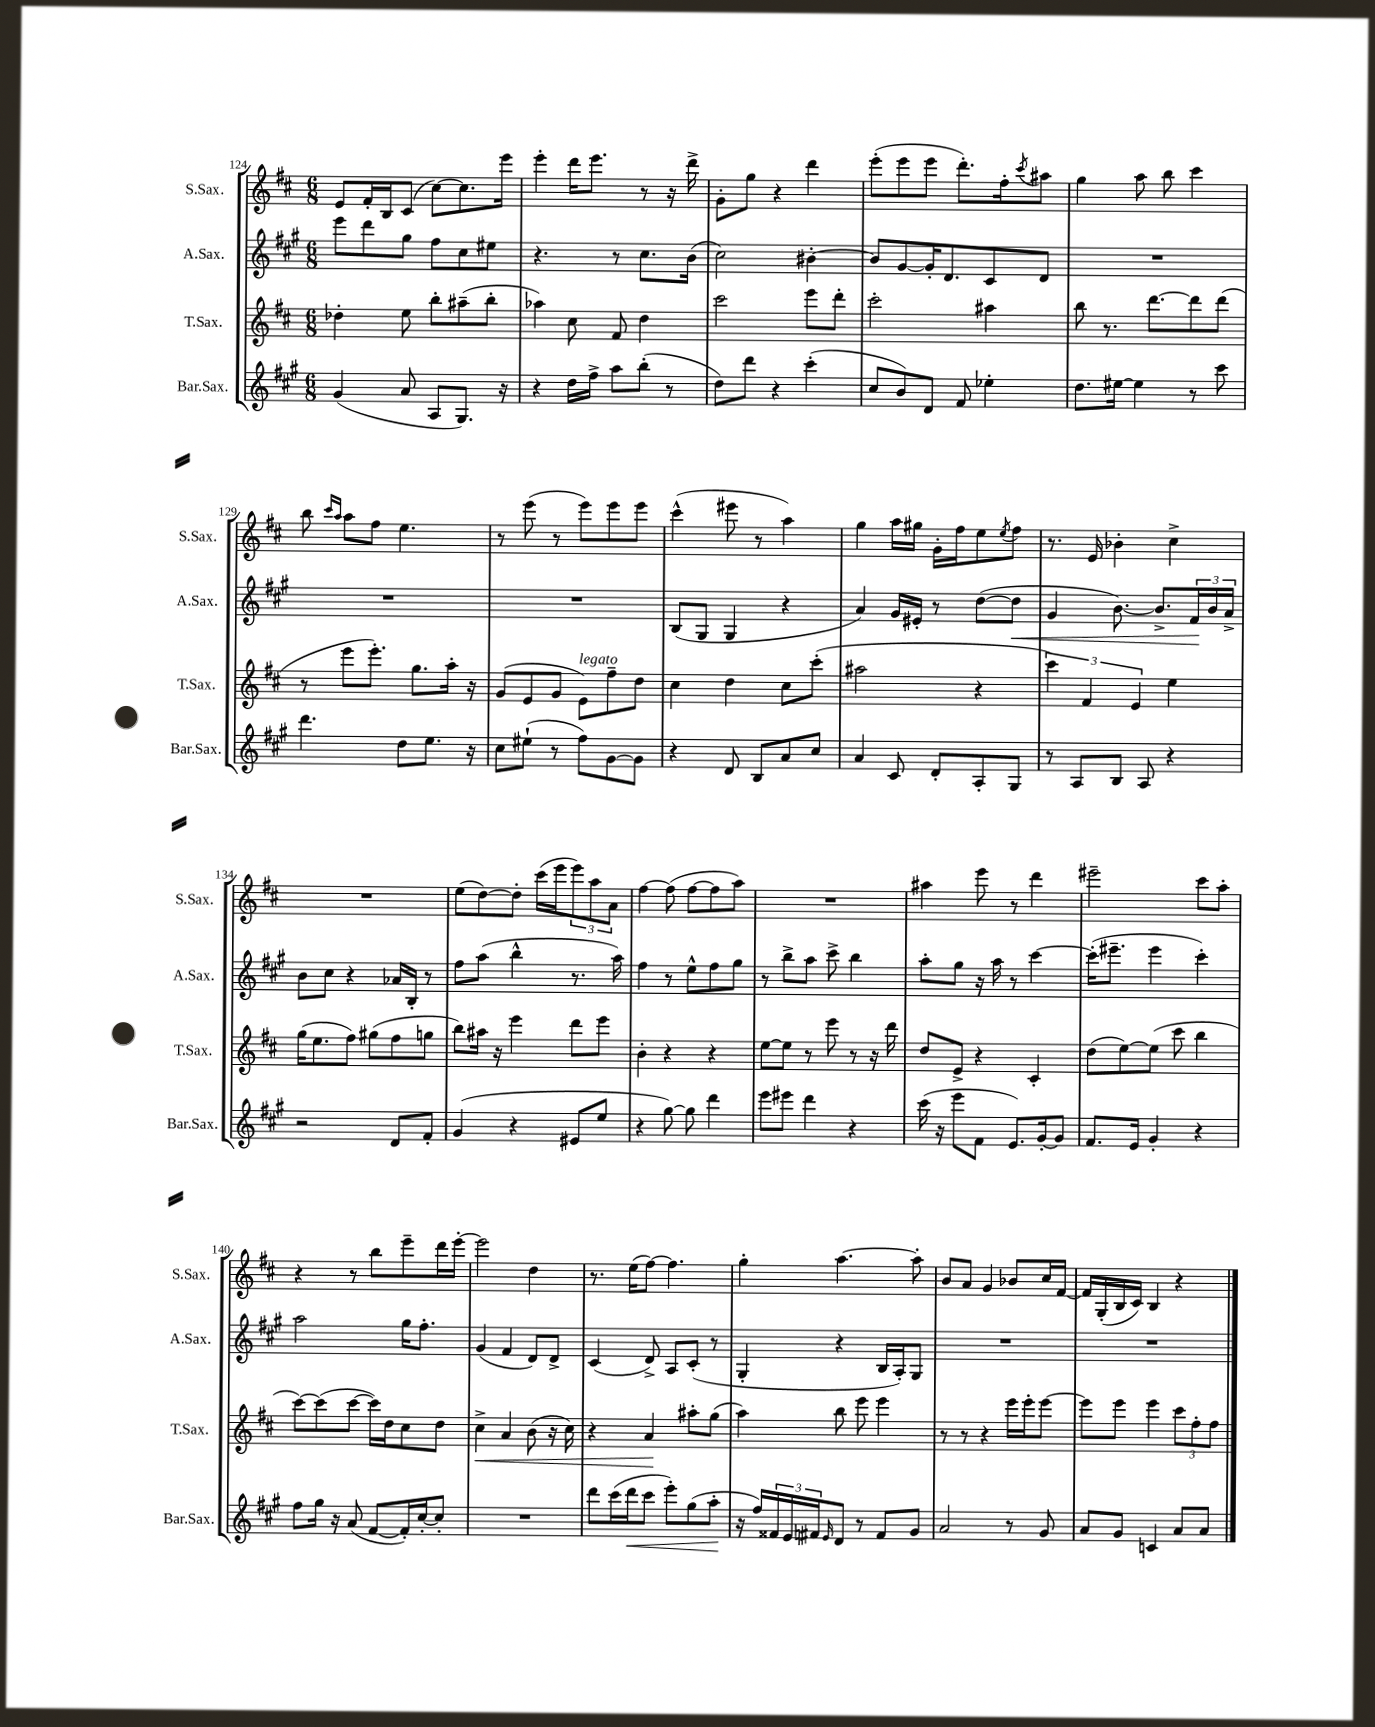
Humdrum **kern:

**kern	**kern	**kern	**kern
*staff4	*staff3	*staff2	*staff1
*clefG2	*clefG2	*clefG2	*clefG2
*k[f#c#g#]	*k[f#c#]	*k[f#c#g#]	*k[f#c#]
*M6/8	*M6/8	*M6/8	*M6/8
(4g#/	4dd-'\	8eee\L	8e/L
.	.	8ddd\	16f#'/L
.	.	.	16B/J
8a/	8ee\	8gg#\J	(8c#/J
8A/L	8bb'\L	8ff#\L	[8cc#\L)
8.G#/J)	(8aa#~\	8cc#\	8.cc#\]
.	8bb'\J	8ee#\J	.
16r	.	.	16eee\Jk
=	=	=	=
4r	4aa-\)	4.r	4eee'\
16dd\LL	8cc#\	.	16ddd\LK
16ff#^\JJ	.	.	8.eee\J
8aa\L	8f#/	8r	.
(8bb'\J	4dd\	8.cc#\L	8r
8r	.	.	16r
.	.	(16b\Jk	16ddd^\
=	=	=	=
8dd\L)	2ccc#\	2cc#\)	8g'\L
8ddd\J	.	.	8gg\J
4r	.	.	4r
(4ccc#'\	8eee\L	[4b#'\	4ddd\
.	8ddd'\J	.	.
=	=	=	=
8cc#/L	2ccc#'\	8b#/]L	(8eee'\L
8b/)	.	[8g#/	8eee\
8d/J	.	16g#'/]K	8eee\J
.	.	8.d/	.
8f#/	.	.	8.ddd'\L)
4ee-'\	4aa#\	8c#/	.
.	.	.	16ff#'\k
.	.	.	8qccc#/
.	.	8d/J	8aa#\J
=	=	=	=
8.dd\L	8bb\	2.r	4gg\
.	8.r	.	.
[16ee#\Jk	.	.	.
4ee#\]	.	.	8aa\
.	[8.ddd\L	.	.
.	.	.	8bb\
8r	8ddd\]	.	4ccc#\
8ccc#\	(8ddd\J	.	.
=	=	=	=
4.ddd\	8r	2.r	8bb\
.	.	.	16qqccc#/LL
.	.	.	16qqaa/JJ
.	8eee\L	.	8aa\L
.	8.eee'\J)	.	8ff#\J
8dd\L	.	.	4.ee\
.	8.gg\L	.	.
8.ee\J	.	.	.
.	16aa'\Jk	.	.
16r	16r	.	.
=	=	=	=
8cc#\L	(8g/L	2.r	8r
(8ee#`\J	8e/	.	(8eee\
8r	8g/J	.	8r
8ff#\L)	8e\L)	.	8eee\L)
[8g#\	8ff#~\	.	8eee\
8g#\]J	8dd\J	.	8eee\J
=	=	=	=
4r	4cc#\	(8B/L	(4ccc#^^\
.	.	8G#/J	.
8d/	4dd\	4G#/	8eee#\
8B/L	.	.	8r
8a/	8cc#\L	4r	4aa\)
8cc#/J	(8ccc#'\J	.	.
=	=	=	=
4a/	2aa#\	4a/)	4gg\
8c#/	.	16g#/LL	16aa\LL
.	.	16e#'/JJ	16gg#\JJ
8d'/L	.	8r	16g'\LL
.	.	.	16ff#\J
8A'/	4r	([8dd\L	8ee\
.	.	.	8qee/
8G#/J	.	8dd\]J	8ff#\J
=	=	=	=
8r	6ccc#\)	4g#/	8.r
8A/L	.	.	.
.	6f#/	.	.
.	.	.	16e/
8B/J	.	[8.b\)	4b-'\
.	6e/	.	.
8A/	.	.	.
.	.	8.b^/]L	.
4r	4ee\	.	4cc#^\
.	.	24f#/L	.
.	.	24b/	.
.	.	24a^/JJ	.
=	=	=	=
2r	(16gg\LK	8b\L	2.r
.	8.ee\	.	.
.	.	8cc#\J	.
.	8ff#\J)	4r	.
.	(8gg#\L	.	.
8d/L	8ff#\	16a-/LL	.
.	.	16B'/JJ	.
8f#'/J	8gg\J	8r	.
=	=	=	=
(4g#/	8bb\L)	8ff#\L	(8ee\L
.	16aa#\Jk	(8aa\J	[8dd\)
.	16r	.	.
4r	4eee\	4bb^^\	8dd'\]J
.	.	.	(16ccc#\LL
.	.	.	16eee\J
8e#/L	8ddd\L	8.r	12eee\)
.	.	.	12aa\
8ee/J	8eee\J	.	.
.	.	.	12a\J
.	.	16aa\)	.
=	=	=	=
4r	4b'\	4ff#\	[4ff#\
[8gg#\)	4r	8r	(8ff#\]
8gg#\]	.	8ee^^\L	[8ff#\L
4ddd\	4r	8ff#\	8ff#\]
.	.	8gg#\J	8aa\J)
=	=	=	=
8eee\L	[8ee\L	8r	2.r
8eee#\J	8ee\]J	8bb^\L	.
4ddd\	8r	8aa\J	.
.	8eee\	8ccc#^\	.
4r	8r	4bb\	.
.	16r	.	.
.	16ddd\	.	.
=	=	=	=
(16ccc#\	8dd/L	8aa'\L	4aa#\
16r	.	.	.
8eee\L	8e^/J	8gg#\J	.
8f#\J	4r	16r	8eee\
.	.	16aa\	.
8.e/L)	.	8r	8r
.	4c#'/	[4ccc#\	4ddd\
[16g#'/k	.	.	.
8g#/]J	.	.	.
=	=	=	=
8.f#/L	(8dd\L	(16ccc#'\]LK	2eee#~\
.	.	8.eee#~\J	.
.	[8ee\)	.	.
16e/Jk	.	.	.
4g#'/	(8ee\]J	4eee#\	.
.	8ccc#\	.	.
4r	4bb\	4ccc#'\)	8ccc#\L
.	.	.	8aa'\J
=	=	=	=
8ff#\L	[8ccc#\L)	2aa\	4r
16gg#\Jk	(8ccc#\]	.	.
16r	.	.	.
(8a/	[8ccc#\J	.	8r
[8f#/L	16ccc#\]LL)	.	8bb\L
.	16dd\J	.	.
16f#'/]L)	8cc#\	16gg#\LK	8eee~\
[16cc#'/J	.	8.ff#'\J	.
8cc#'/]J	8dd\J	.	16ddd\L
.	.	.	[16eee'\JJ
=	=	=	=
2.r	4cc#^\	(4g#/	2eee\]
.	4a/	4f#/	.
.	(8b\	8d/L)	4dd\
.	16r	8d^/J	.
.	16cc#\)	.	.
=	=	=	=
8ddd\L	4r	(4c#/	8.r
(16ccc#\L	.	.	.
16ddd\J	.	.	(16ee\LK
8ccc#\J	4a/	8d^/)	[8ff#\J)
8eee'\L)	.	8A/L	4.ff#\]
(8gg#\	8aa#'\L	(8c#'/J	.
8aa'\J	(8gg\J	8r	.
=	=	=	=
16r	4aa\)	4G#'/	4gg'\
16ff#/LL)	.	.	.
24f##/	.	.	.
24e/	.	.	.
24f#/J	.	.	.
16qqe/	.	.	.
8d/J	8bb\	4r	[4.aa\
8r	8eee\	.	.
8f#/L	4eee\	16B/LL	.
.	.	16A'/J)	.
8g#/J	.	8G#/J	8aa'\]
=	=	=	=
2a/	8r	2.r	8b/L
.	8r	.	8a/J
.	4r	.	4g/
8r	16eee\LL	.	8b-/L
.	16eee'\J	.	.
8g#/	[8eee\J	.	16cc#/L
.	.	.	[16f#/JJ
=	=	=	=
8a/L	8eee\]L	2.r	16f#/]LL
.	.	.	(16G'/
8g#/J	8eee\J	.	16B/
.	.	.	16c#/JJ)
4c/	4eee\	.	4B/
8a/L	12ccc#\L	.	4r
.	12ff#'\	.	.
8a/J	.	.	.
.	12ff#\J	.	.
==	==	==	==
*-	*-	*-	*-
